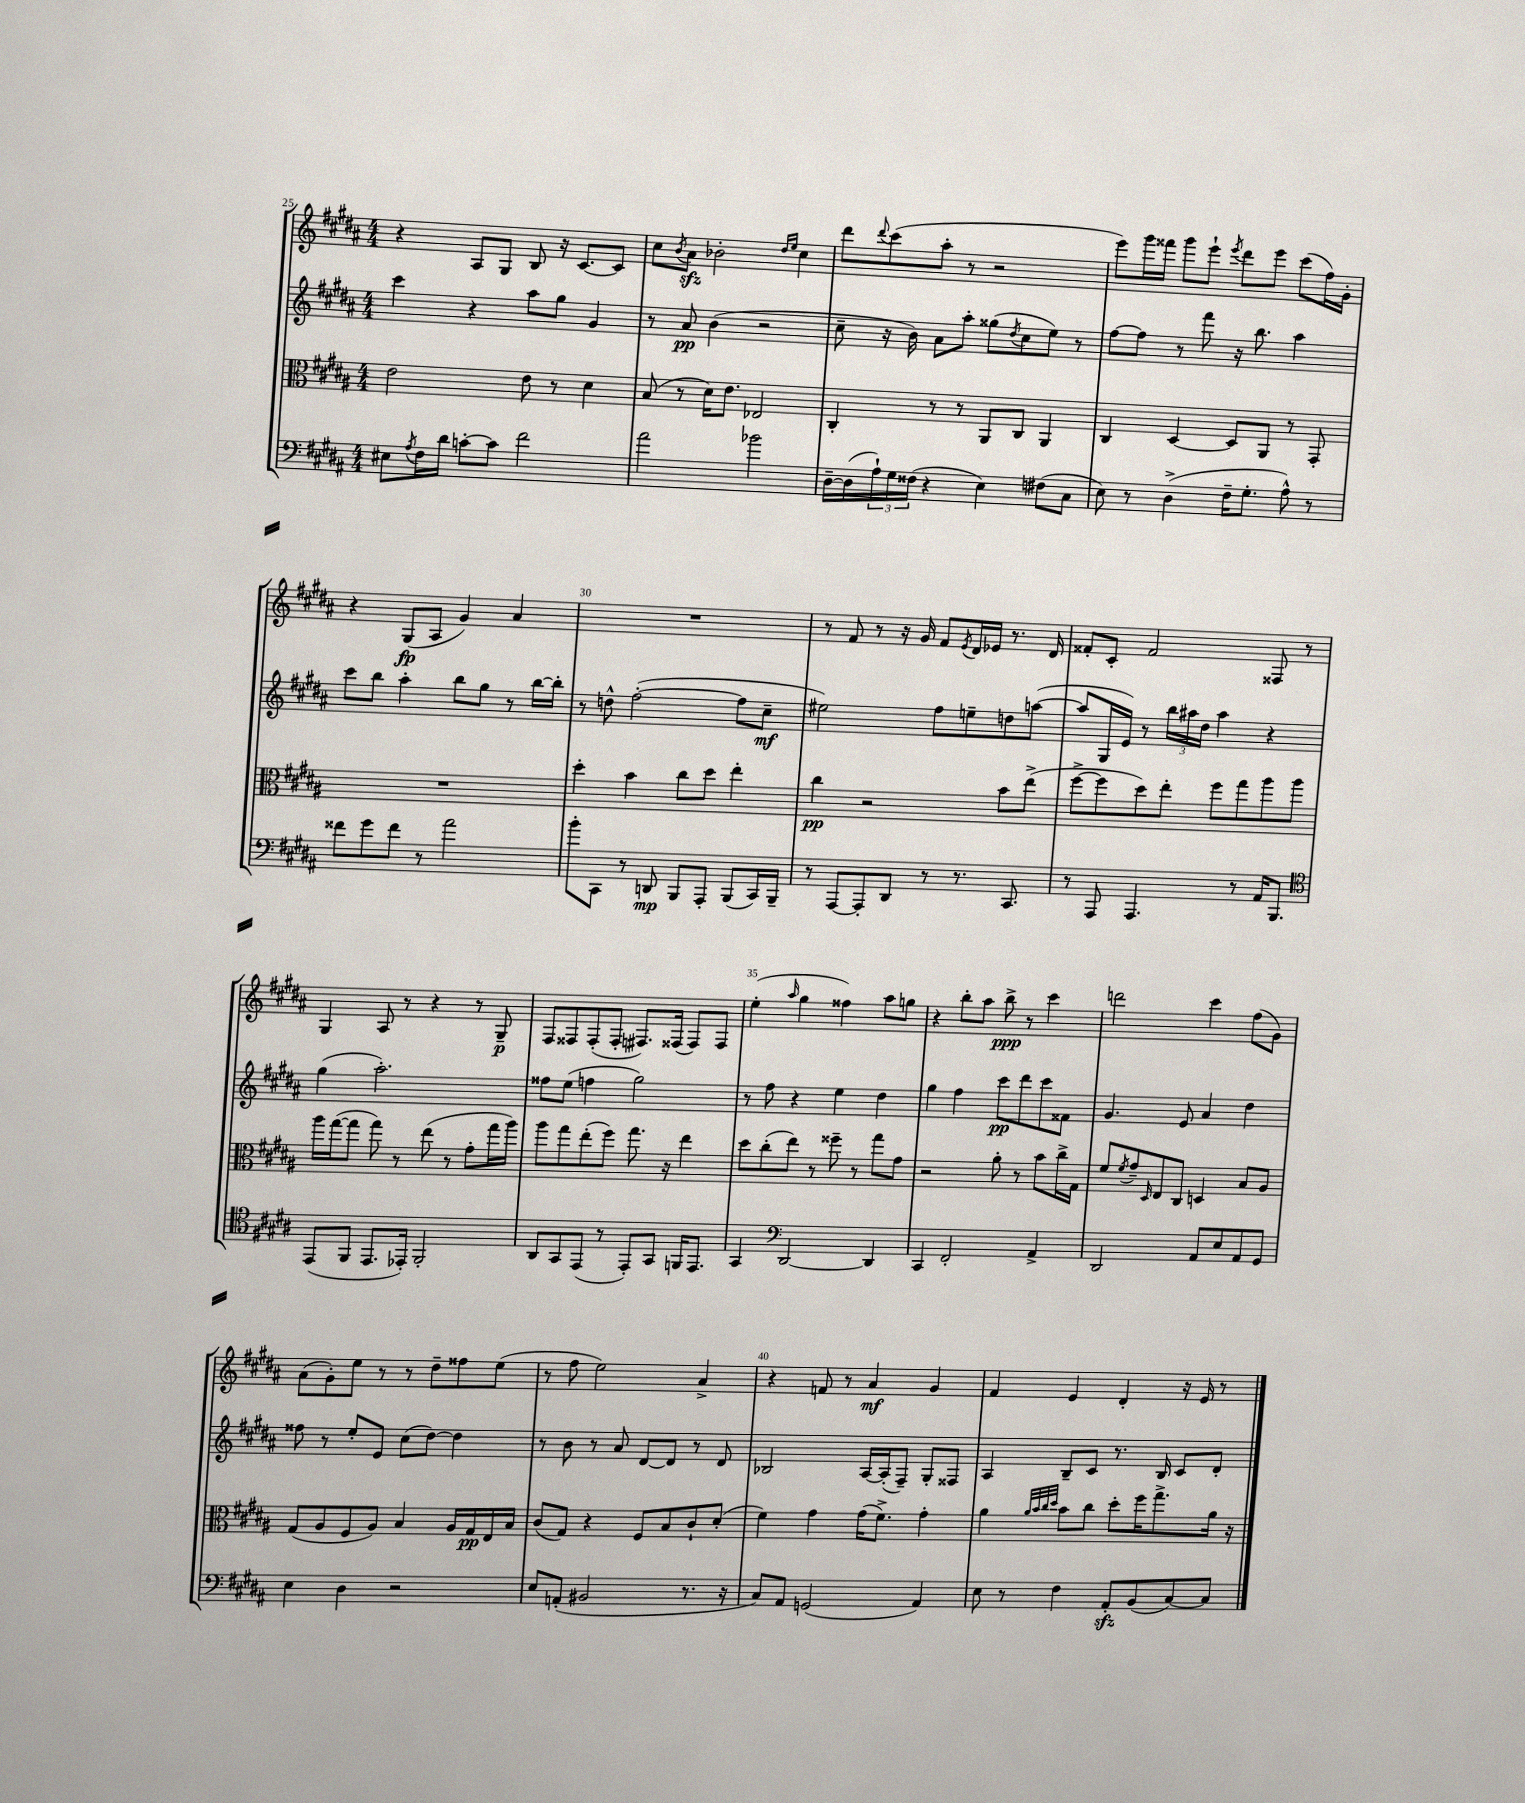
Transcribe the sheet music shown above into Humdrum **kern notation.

**kern	**dynam	**kern	**dynam	**kern	**dynam	**kern	**dynam
*part4	*part4	*part3	*part3	*part2	*part2	*part1	*part1
*staff4	*staff4	*staff3	*staff3	*staff2	*staff2	*staff1	*staff1
*clefF4	*	*clefC3	*	*clefG2	*	*clefG2	*
*k[f#c#g#d#a#]	*	*k[f#c#g#d#a#]	*	*k[f#c#g#d#a#]	*	*k[f#c#g#d#a#]	*
*M4/4	*	*M4/4	*	*M4/4	*	*M4/4	*
=25	=25	=25	=25	=25	=25	=25	=25
8E#X\L	.	2e\	.	4ccc#\	.	4r	.
8qA#/	.	.	.	.	.	.	.
16F#\L	.	.	.	.	.	.	.
16d#\JJ	.	.	.	.	.	.	.
[8cn'\L	.	.	.	4r	.	8A#/L	.
8c\J]	.	.	.	.	.	8G#/J	.
2f#\	.	8e\	.	8aa#\L	.	8B/	.
.	.	8r	.	8gg#\J	.	16r	.
.	.	.	.	.	.	[8.c#/L	.
.	.	4d#\	.	4g#/	.	.	.
.	.	.	.	.	.	8c#/J]	.
=26	=26	=26	=26	=26	=26	=26	=26
2a#\	.	(8B/	.	8r	.	8cc#\L	.
.	.	.	.	.	.	8qb/	.
.	.	8r	.	8a#/	pp	8a#zz\J	.
.	.	16d#\KL)	.	(4b\	.	2b-X'\	.
.	.	8.e\J	.	.	.	.	.
2b-X\	.	2E-X/	.	2r	.	.	.
.	.	.	.	.	.	16qqdd#/LL	.
.	.	.	.	.	.	16qqee/JJ	.
.	.	.	.	.	.	4cc#\	.
=27	=27	=27	=27	=27	=27	=27	=27
[16D#~\LL	.	4C#'/	.	8cc#~\	.	8ddd#\L	.
(16D#\]	.	.	.	.	.	.	.
.	.	.	.	.	.	8qqddd#/	.
24A#`\)	.	.	.	16r	.	(8ccc#\	.
24G#\	.	.	.	.	.	.	.
.	.	.	.	16b\)	.	.	.
(24F##X\JJ	.	.	.	.	.	.	.
4r	.	8r	.	8a#\L	.	8aa#'\J	.
.	.	8r	.	8aa#'\J	.	8r	.
4E\)	.	8AA#/L	.	(8gg##X\L	.	2r	.
.	.	.	.	8qdd#/	.	.	.
.	.	8C#/J	.	8cc#\	.	.	.
(8F#X\L	.	4AA#/	.	8ee\J)	.	.	.
8C#\J	.	.	.	8r	.	.	.
=28	=28	=28	=28	=28	=28	=28	=28
8E\)	.	4C#/	.	[8ff#\L	.	8eee\L)	.
8r	.	.	.	8ff#\J]	.	16ggg#\L	.
.	.	.	.	.	.	16fff##X\JJ	.
(4D#^\	.	[4D#/	.	8r	.	8ggg#\L	.
.	.	.	.	8fff#\	.	8eee`\J	.
.	.	.	.	.	.	8qeee/	.
16F#~\KL	.	8D#/L]	.	16r	.	8ddd#\L	.
8.G#'\J	.	.	.	8.bb\	.	.	.
.	.	8AA#/J	.	.	.	8eee\J	.
8A#^^\)	.	8r	.	4aa#\	.	(8ccc#\L	.
8r	.	8GG#'/	.	.	.	16ff#\L)	.
.	.	.	.	.	.	16g#'\JJ	.
!!LO:LB:g=z
=29	=29	=29	=29	=29	=29	=29	=29
8f##X\L	.	1r	.	8ccc#\L	.	4r	.
8g#\	.	.	.	8bb\J	.	.	.
8f##\J	.	.	.	4aa#'\	.	(8G#/L	fp
8r	.	.	.	.	.	8A#/J	.
2a#\	.	.	.	8bb\L	.	4g#/)	.
.	.	.	.	8gg#\J	.	.	.
.	.	.	.	8r	.	4a#/	.
.	.	.	.	[16bb\LL	.	.	.
.	.	.	.	16bb'\JJ]	.	.	.
=30	=30	=30	=30	=30	=30	=30	=30
8b'\L	.	4dd#'\	.	8r	.	1r	.
8CC#\J	.	.	.	8ddn^^\	.	.	.
8r	.	4b\	.	([2ff#'\	.	.	.
8DDn/	mp	.	.	.	.	.	.
8BBB/L	.	8cc#\L	.	.	.	.	.
8AAA#'/J	.	8dd#\J	.	.	.	.	.
(8BBB/L	.	4ee'\	.	8ff#\L]	.	.	.
16CC#/L)	.	.	.	8cc#~\J	mf	.	.
16BBB~/JJ	.	.	.	.	.	.	.
=31	=31	=31	=31	=31	=31	=31	=31
8r	.	4cc#\	pp	2ee#X\)	.	8r	.
[8AAA#/L	.	.	.	.	.	8f#/	.
8AAA#'/]	.	2r	.	.	.	8r	.
8DD#/J	.	.	.	.	.	16r	.
.	.	.	.	.	.	16g#/	.
8r	.	.	.	8ff#\L	.	8f#/L	.
.	.	.	.	.	.	8qe/	.
8.r	.	.	.	8een~\	.	16d#/L	.
.	.	.	.	.	.	16e-X/JJ	.
.	.	8b\L	.	8ddn\	.	8.r	.
8.CC#/	.	.	.	.	.	.	.
.	.	(8ee^\J	.	([8aan\J	.	.	.
.	.	.	.	.	.	16d#/	.
=32	=32	=32	=32	=32	=32	=32	=32
8r	.	[8ff#^\L	.	8aa/L]	.	8f##X'/L	.
8AAA#/	.	8ff#\]	.	16G#/L	.	8c#'/J	.
.	.	.	.	16e/JJ)	.	.	.
4.AAA#/	.	8dd#\)	.	8r	.	2f##/	.
.	.	8ee'\J	.	24bb\LL	.	.	.
.	.	.	.	24aa#X\	.	.	.
.	.	.	.	24dd#\JJ	.	.	.
.	.	8ff#\L	.	4aa#\	.	.	.
8r	.	8gg#\	.	.	.	.	.
16AA#/KL	.	8aa#\	.	4r	.	8F##X/	.
8.BBB/J	.	.	.	.	.	.	.
.	.	8aa#\J	.	.	.	8r	.
!!LO:LB:g=z
=33	=33	=33	=33	=33	=33	=33	=33
*clefC4	*	*	*	*	*	*	*
(8EE/L	.	16aa#\LL	.	(4gg#\	.	4G#/	.
.	.	([16gg#\J	.	.	.	.	.
8FF#/J	.	8gg#\J]	.	.	.	.	.
8.EE/L	.	8gg#\)	.	2.aa#'\)	.	8A#/	.
.	.	8r	.	.	.	8r	.
16EE-X'/Jk)	.	.	.	.	.	.	.
2FF#'/	.	(8ee\	.	.	.	4r	.
.	.	8r	.	.	.	.	.
.	.	8g#'\L	.	.	.	8r	.
.	.	16gg#\L	.	.	.	8G#~/	p
.	.	16aa#\JJ)	.	.	.	.	.
=34	=34	=34	=34	=34	=34	=34	=34
8AA#/L	.	8aa#\L	.	8ff##X\L	.	8F#/L	.
8GG#/	.	8gg#\	.	(8ee\J	.	8F##X/	.
(8EE/J	.	(8ee'\	.	4ffn\	.	(8F##'/	.
8r	.	8ff#\J)	.	.	.	8F##'/J	.
8EE'/L)	.	8.gg#\	.	2gg#\)	.	8.F#X/L)	.
8GG#/J	.	.	.	.	.	.	.
.	.	16r	.	.	.	(16F##X/Jk	.
16FFn/KL	.	4ee\	.	.	.	8F##/L)	.
8.EE/J	.	.	.	.	.	.	.
.	.	.	.	.	.	8F##/J	.
=35	=35	=35	=35	=35	=35	=35	=35
4GG#/	.	8dd#\L	.	8r	.	(4ee'\	.
.	.	(8cc#'\	.	8ff#\	.	.	.
*clefF4	*	*	*	*	*	*	*
.	.	.	.	.	.	16qqaa#/	.
[2DD#/	.	8ee\J)	.	4r	.	4gg#\	.
.	.	8r	.	.	.	.	.
.	.	8ff##X~\	.	4ee\	.	4ff##X\)	.
.	.	8r	.	.	.	.	.
4DD#/]	.	8gg#\L	.	4dd#\	.	8aa#\L	.
.	.	8g#\J	.	.	.	8ggn\J	.
=36	=36	=36	=36	=36	=36	=36	=36
4CC#/	.	2r	.	4gg#\	.	4r	.
2FF#'/	.	.	.	4ff#\	.	8bb'\L	.
.	.	.	.	.	.	8aa#\J	.
.	.	8a#'\	.	8ccc#\L	pp	8bb^\	ppp
.	.	8r	.	8ddd#\	.	8r	.
4AA#^/	.	8b\L	.	8ccc#\	.	4ccc#\	.
.	.	16cc#^\L	.	8f##X\J	.	.	.
.	.	16G#\JJ	.	.	.	.	.
=37	=37	=37	=37	=37	=37	=37	=37
2DD#/	.	8f#/L	.	4.g#/	.	2dddn\	.
.	.	8qf#/	.	.	.	.	.
.	.	8g#~/	.	.	.	.	.
.	.	16qqD#/	.	.	.	.	.
.	.	8E/	.	.	.	.	.
.	.	8C#/J	.	8e/	.	.	.
8AA#/L	.	4Dn/	.	4a#/	.	4ccc#\	.
8E/	.	.	.	.	.	.	.
8AA#/	.	8B/L	.	4dd#\	.	(8ff#\L	.
8GG#/J	.	8A#/J	.	.	.	8g#\J)	.
!!LO:LB:g=z
=38	=38	=38	=38	=38	=38	=38	=38
4E\	.	(8G#/L	.	8ff##X\	.	(8a#\L	.
.	.	8A#/	.	8r	.	8g#'\)	.
4D#\	.	8F#/	.	8ee'/L	.	8ee\J	.
.	.	8A#/J)	.	8e/J	.	8r	.
2r	.	4B/	.	(8cc#\L	.	8r	.
.	.	.	.	[8dd#\J)	.	8dd#~\L	.
.	.	16A#/LL	.	4dd#\]	.	8ff##X\	.
.	.	16G#/	pp	.	.	.	.
.	.	16E/	.	.	.	(8ee\J	.
.	.	16B/JJ	.	.	.	.	.
=39	=39	=39	=39	=39	=39	=39	=39
8E/L	.	(8c#/L	.	8r	.	8r	.
(8AAn'/J	.	8G#/J)	.	8b\	.	8ff#\	.
2BB#X/	.	4r	.	8r	.	2ee\)	.
.	.	.	.	8a#/	.	.	.
.	.	8F#/L	.	[8d#/L	.	.	.
.	.	8B/	.	8d#/J]	.	.	.
8.r	.	8c#`/	.	8r	.	4a#^/	.
.	.	(8d#'/J	.	8d#/	.	.	.
16r	.	.	.	.	.	.	.
=40	=40	=40	=40	=40	=40	=40	=40
8C#/L)	.	4f#\)	.	2B-X/	.	4r	.
8AA#/J	.	.	.	.	.	.	.
(2GGn/	.	4g#\	.	.	.	8fn/	.
.	.	.	.	.	.	8r	.
.	.	(16g#\KL	.	[16A#/LL	.	4a#/	mf
.	.	8.f#^\J)	.	(16A#'/J]	.	.	.
.	.	.	.	8F#~/J)	.	.	.
4AA#/)	.	4g#'\	.	8G#'/L	.	4g#/	.
.	.	.	.	8F##X/J	.	.	.
=41	=41	=41	=41	=41	=41	=41	=41
8E\	.	4a#\	.	4A#/	.	4f#/	.
8r	.	.	.	.	.	.	.
.	.	32qqa#/LLL	.	.	.	.	.
.	.	32qqb/	.	.	.	.	.
.	.	32qqcc#/	.	.	.	.	.
.	.	32qqdd#/JJJ	.	.	.	.	.
4F#\	.	8b\L	.	8B~/L	.	4e/	.
.	.	8cc#\J	.	8c#/J	.	.	.
8AA#zz'/L	.	8dd#'\L	.	8.r	.	4d#'/	.
(8BB/	.	16ff#\K	.	.	.	.	.
.	.	8.gg#^\	.	16B/	.	.	.
[8C#/)	.	.	.	8c#/L	.	16r	.
.	.	.	.	.	.	16e/	.
8C#/J]	.	16a#\Jk	.	8d#'/J	.	8r	.
.	.	16r	.	.	.	.	.
==	==	==	==	==	==	==	==
*-	*-	*-	*-	*-	*-	*-	*-
